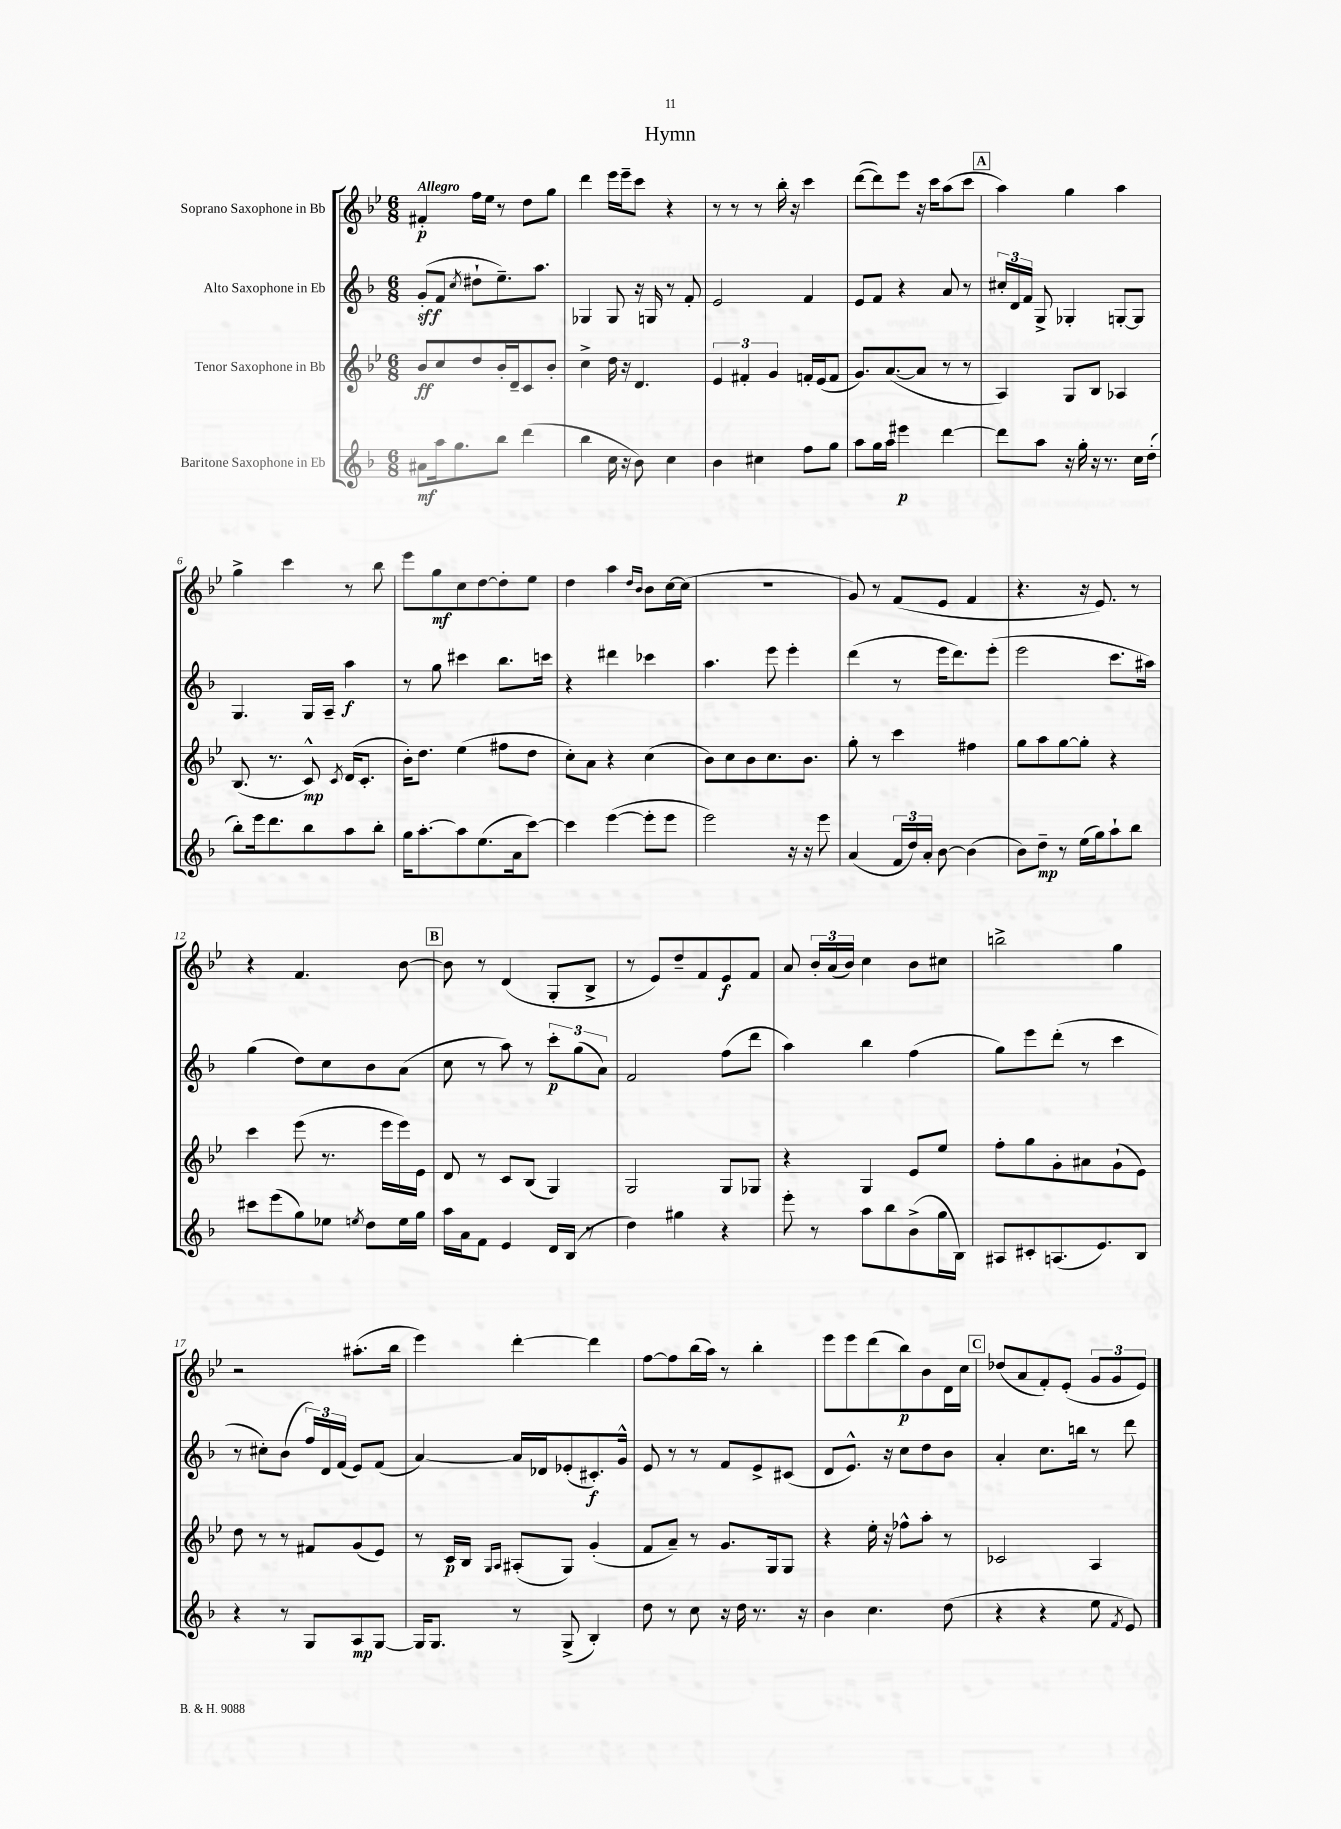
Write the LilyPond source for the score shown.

\header { title = "Hymn" }
<<
\new StaffGroup <<
\new Staff = "s0" \with { instrumentName = "Soprano Saxophone in Bb" } {
    \clef treble \key bes \major \numericTimeSignature \time 6/8 \tempo "Allegro"
    \autoBeamOff fis'4-.\p f''16[ ees''16] r8 d''8[ g''8] |
    d'''4 ees'''16[ ees'''16-- c'''8] r4 |
    r8 r8 r8 bes''16-. r16 c'''4 |
    d'''8[~( d'''8) ees'''8] r16 c'''16[ a''8( c'''8] |
    \mark \markup { \box "A" } a''4) g''4 a''4 |
    g''4-> c'''4 r8 bes''8 |
    ees'''8[ g''8\mf c''8 d''8~ d''8-. ees''8] |
    d''4 a''4 \grace { d''16[ bes'16] } bes'8[ c''16~ c''16]( |
    R2. |
    g'8) r8 f'8[( ees'8] f'4 |
    r4. r16 ees'8.) r8 |
    r4 f'4. bes'8~ |
    \mark \markup { \box "B" } bes'8 r8 d'4( g8[-. bes8]-> |
    r8 ees'8[) d''8-- f'8 ees'8\f f'8] |
    a'8 \tuplet 3/2 { bes'16[-. a'16( bes'16]) } c''4 bes'8[ cis''8] |
    b''2-> g''4 |
    r2 ais''8.[-.( bes''16] |
    ees'''4) d'''4~-. d'''4 |
    f''8[~ f''8 bes''16( a''16]) r8 bes''4-. |
    ees'''8[ ees'''8 d'''8( bes''8\p) bes'8 d'16 c''16] |
    \mark \markup { \box "C" } des''8[( a'8 f'8-.) ees'8]-.( \tuplet 3/2 { g'8[ g'8 ees'8]) } \bar "|." |
}
\new Staff = "s1" \with { instrumentName = "Alto Saxophone in Eb" } {
    \clef treble \key f \major \numericTimeSignature \time 6/8
    \autoBeamOff g'8[-.\sff( f'8] \acciaccatura { c''8 } dis''8[-! e''8.--) a''8.] |
    ges4 ges8 r16 g16 r8 f'8-. |
    e'2 f'4 |
    e'8[ f'8] r4 a'8 r8 |
    \mark \markup { \box "A" } \tuplet 3/2 { cis''16[-. d'16 f'16] } g8-> ges4-. g8[~-. g8] |
    g4. g16[ a16]-- a''4\f |
    r8 g''8 cis'''4 bes''8.[ c'''16] |
    r4 dis'''4 ces'''4 |
    a''4. e'''8 e'''4-. |
    d'''4( r8 e'''16[ d'''8.) e'''8]-.( |
    e'''2 c'''8.[ ais''16]) |
    g''4( d''8[) c''8 bes'8 a'8]( |
    \mark \markup { \box "B" } c''8 r8 a''8) r8 \tuplet 3/2 { c'''8[-.\p g''8( a'8]) } |
    f'2 f''8[( d'''8] |
    a''4) bes''4 f''4( |
    g''8[) e'''8 d'''8]-.( r8 c'''4 |
    r8 cis''8[-.) bes'8]( \tuplet 3/2 { f''16[) d'16 f'16]( } e'8[) f'8]( |
    a'4~) a'16[ des'16 ees'8-.( cis'8.-.\f) g'16]-^ |
    e'8 r8 r8 f'8[ e'8-> cis'8]( |
    d'8[ e'8.]-^) r16 c''8[ d''8 bes'8] |
    \mark \markup { \box "C" } a'4-. c''8.[ b''16] r8 d'''8 \bar "|." |
}
\new Staff = "s2" \with { instrumentName = "Tenor Saxophone in Bb" } {
    \clef treble \key bes \major \numericTimeSignature \time 6/8
    \autoBeamOff bes'8[\ff c''8 d''8 bes'16-. d'16-- c'8 bes'8]-. |
    c''4-> d''16 r16 d'4. |
    \tuplet 3/2 { ees'4 fis'4-. g'4 } f'16[-. ees'16( f'8] |
    g'8.[) a'8.~( a'8] r8 r8 |
    \mark \markup { \box "A" } a4) g8[ bes8] aes4 |
    bes8.( r8. c'8-^\mp) \acciaccatura { c'8 } d'16[( c'8.]-. |
    bes'16[-.) d''8.] ees''4( fis''8[ d''8] |
    c''8[-.) a'8] r4 c''4( |
    bes'8[) c''8 bes'8 c''8. bes'8.] |
    g''8-. r8 c'''4 fis''4 |
    g''8[ a''8 g''8~ g''8]-. r4 |
    c'''4 ees'''8( r8. ees'''16[ ees'''16) ees'16] |
    \mark \markup { \box "B" } d'8 r8 c'8[ bes8]( g4) |
    g2 g8[ ges8] |
    r4 g4 ees'8[ ees''8] |
    f''8[-. g''8 g'8-. ais'8 g'8-!( ees'8]) |
    d''8 r8 r8 fis'8[ g'8( ees'8]) |
    r8 c'16[\p bes16] \grace { g16[ a16] } ais8[-.( g8]) g'4-.( |
    f'8[ a'8]--) r8 g'8.[ g16 g8] |
    r4 ees''16-. r16 fes''8[-^ a''8]-. r8 |
    \mark \markup { \box "C" } ces'2 a4 \bar "|." |
}
\new Staff = "s3" \with { instrumentName = "Baritone Saxophone in Eb" } {
    \clef treble \key f \major \numericTimeSignature \time 6/8
    \autoBeamOff ais'8[\mf a''16 g''8. bes''8] d'''4( |
    bes''4 c''16 r16 bes'8) c''4 |
    bes'4 cis''4 f''8[ g''8] |
    a''8[ g''16 a''16] eis'''4\p d'''4~ |
    \mark \markup { \box "A" } d'''8[ a''8] r16 g''16-. r16 r8. c''16[ d''16]-.( |
    bes''8[-.) e'''16 d'''8. bes''8 a''8 bes''8]-. |
    g''16[ a''8.~-. a''8 e''8.( a'16 c'''8]~) |
    c'''4 e'''4~( e'''8[-. e'''8] |
    e'''2) r16 r16 e'''8 |
    a'4( \tuplet 3/2 { f'16[ d''16) a'16]-. } bes'8~ bes'4( |
    bes'8[) d''8]--\mp r8 e''16[( g''16) a''8-! bes''8] |
    cis'''8[ e'''8( g''8) ees''8] \acciaccatura { e''8 } d''8[ e''16 g''16] |
    \mark \markup { \box "B" } a''16[ a'16 f'8] e'4 d'16[ bes16]( r8 |
    d''4) gis''4 r4 |
    e'''8-. r8 a''8[ bes''8 bes'8->( g''16 bes16]) |
    ais8[ cis'8-. a8.( e'8.) bes8] |
    r4 r8 g8[ a8\mp g8]~ |
    g16[ g8.] r8 g8->( bes4-.) |
    d''8 r8 c''8 r16 d''16 r8. r16 |
    bes'4 c''4. d''8( |
    \mark \markup { \box "C" } r4 r4 e''8 \acciaccatura { f'8 } e'8) \bar "|." |
}
>>
>>
